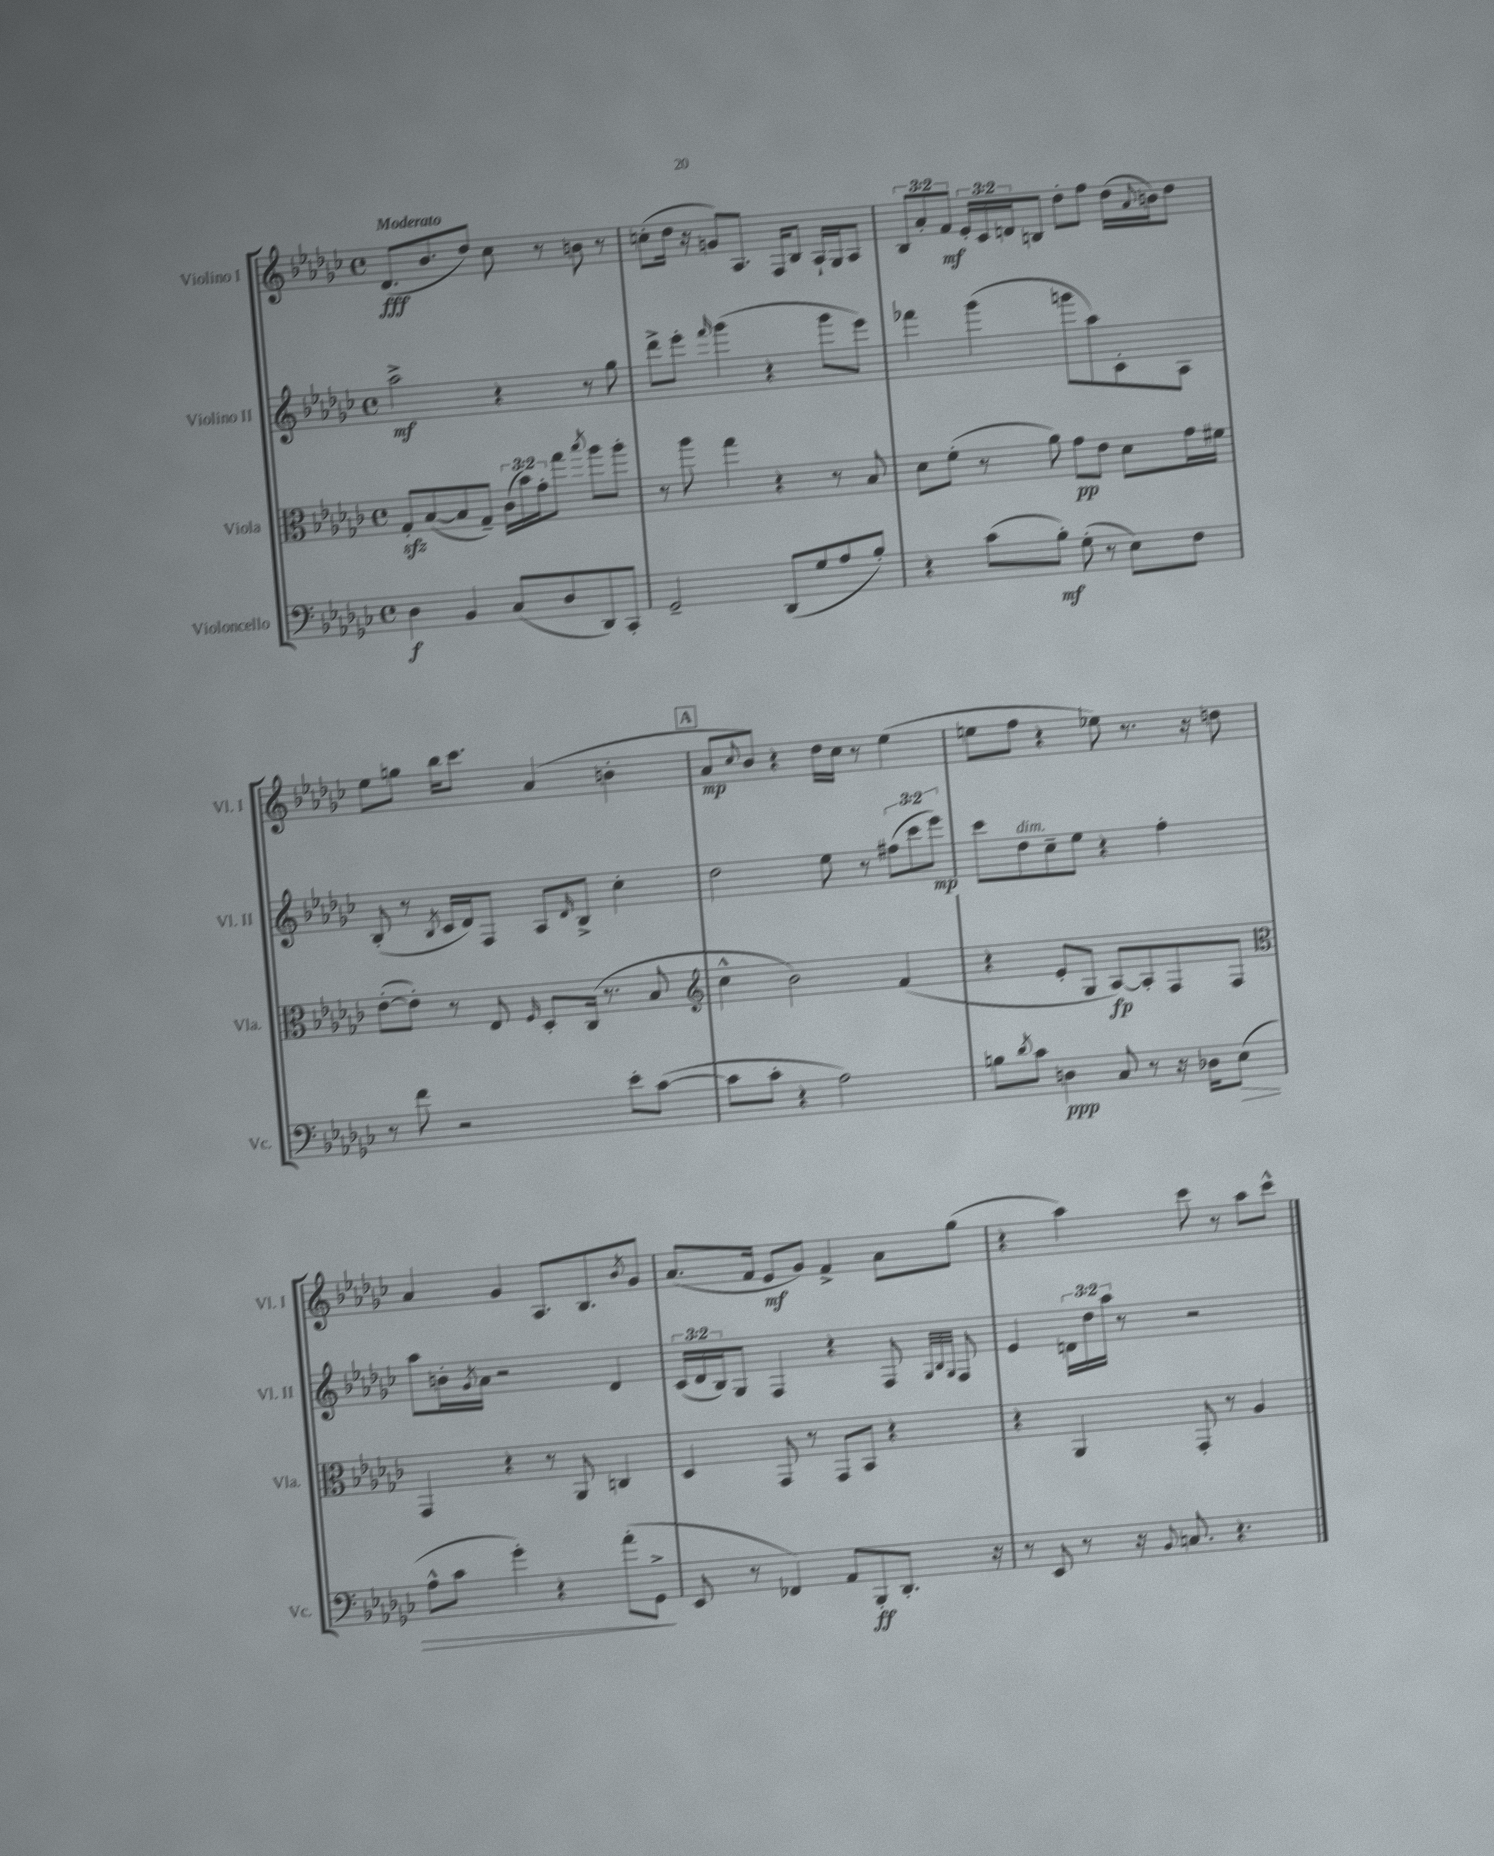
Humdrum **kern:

**kern	**kern	**kern	**kern
*staff4	*staff3	*staff2	*staff1
*clefF4	*clefC3	*clefG2	*clefG2
*k[b-e-a-d-g-c-]	*k[b-e-a-d-g-c-]	*k[b-e-a-d-g-c-]	*k[b-e-a-d-g-c-]
*M4/4	*M4/4	*M4/4	*M4/4
*met(c)	*met(c)	*met(c)	*met(c)
4D-	8G-'	2aa-^	(8.d-
.	([8B-	.	.
.	.	.	8.b-
4BB-	8B-]	.	.
.	8G-~)	.	8dd-)
(8C-	(24c-	4r	8cc-
.	24b-)	.	.
.	24g-'	.	.
8D-	8gg-	.	8r
.	8qbb-	.	.
8DD-)	8aa-	8r	8b
8CC-'	8aa-'	8gg-	8r
=	=	=	=
2GG-~	8r	8ddd-^	(8cc'
.	8aa-	8eee-'	16dd-
.	.	.	16r
.	.	16qqfff	.
.	4gg-	(4ggg-	8g)
.	.	.	8.A-
(8DD-	4r	4r	.
.	.	.	16F
8G-	.	.	8B-
8A-	8r	8ggg-	16A-`
.	.	.	16G-
8B-')	8B-	8eee-)	8A-
=	=	=	=
4r	8d-	4fff-	12B-
.	.	.	12a-'
.	(8f'	.	.
.	.	.	12f
(8c-	8r	(4ggg-	24e-'
.	.	.	24c-
.	.	.	24d
8B-')	8a-)	.	8B
(8G-'	8g-	8ggg	8dd-'
8r	8e-	8aa-)	8ff
8E-)	8d-	8c-'	(16dd-
.	.	.	8qqa-
.	.	.	16b)
8F	16g-	8A-	8dd-
.	16f#	.	.
=	=	=	=
8r	([8e-'	(8B-'	8ee-
8f	8e-'])	8r	8gg
.	.	8qB-	.
2r	8r	16c-	16bb-
.	.	16d-)	8.ccc-
.	8E-	8F	.
.	16qqF	.	.
.	8D-'	8A-	(4a-
.	.	16qqd-	.
.	(16C-	8B-^	.
.	8.r	.	.
8e-'	.	4cc-'	4b'
([8c-	8B-	.	.
=	=	=	=
*	*clefG2	*	*
8c-]	4cc-^^	2dd-	8a-
.	.	.	8qqcc-
8c-'	.	.	8b-)
4r	2b-)	.	4r
2A-)	.	8ee-	16dd-
.	.	.	16cc-
.	.	8r	8r
.	(4f	(12ff#	(4ee-
.	.	12ccc-	.
.	.	12eee-)	.
=	=	=	=
8B	4r	8ccc-	8ee
8qd-	.	.	.
8c-	.	8dd-	8ff
4D	8e-'	8cc-~	4r
.	8G-	8ee-	.
8C-	[8A-)	4r	8ee-)
8r	8A-']	.	8.r
16r	8F	4ff'	.
16D-	.	.	16r
(8E-	8F	.	8dd
=	=	=	=
*	*clefC3	*	*
8A-^^	4GG-	8aa-	4a-
8c-	.	16b'	.
.	.	8qg-	.
.	.	16a-	.
4g-')	4r	2r	4g-
4r	8r	.	8.A-
.	8AA-	.	.
.	.	.	8.B-
(8a-'	4C	4d-	.
.	.	.	8qb-
8GG-^	.	.	8g-
=	=	=	=
8EE-	4D-	(24c-	(8.a-
.	.	24d-	.
.	.	24B-)	.
8r	.	8G-	.
.	.	.	16f
4FF-)	8GG-	4F	8e-
.	8r	.	8g-)
8AA-	8GG-	4r	4f^
8BBB-'	8BB-	.	.
8.DD-'	4r	8F	8a-
.	.	32qqG-	.
.	.	32qqB-	.
.	.	32qqG-	.
.	.	8F	(8gg-
16r	.	.	.
=	=	=	=
8r	4r	4e-	4r
8EE-	.	.	.
8r	4AA-	24d	4aa-)
.	.	24dd-	.
.	.	24aa-	.
16r	.	8r	.
8qqBB-	.	.	.
8.C	.	.	.
.	8GG-'	2r	8ccc-
4.r	8r	.	8r
.	4A-	.	8aa-
.	.	.	8ccc-^^
==	==	==	==
*-	*-	*-	*-
